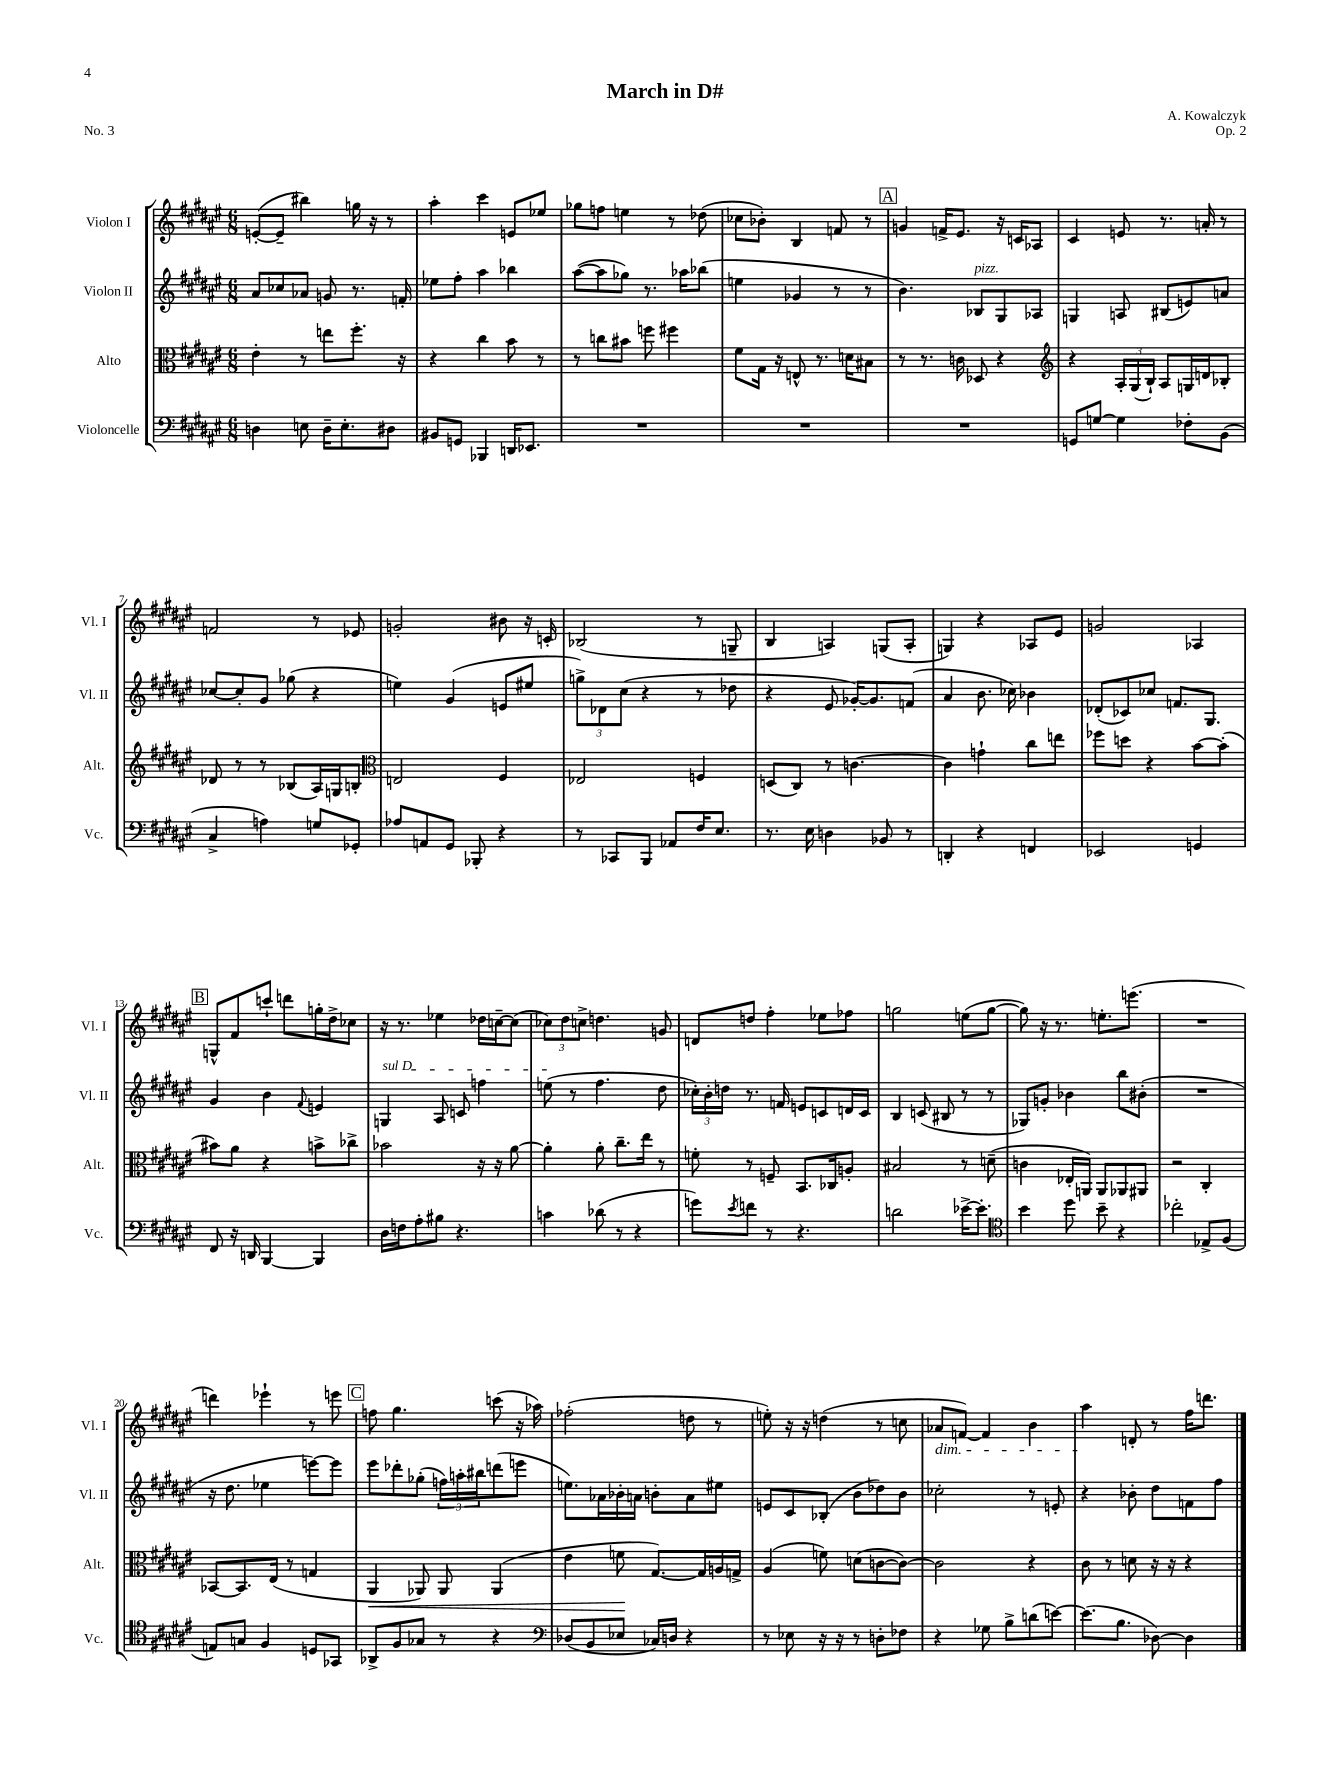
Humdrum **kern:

**kern	**kern	**kern	**kern
*staff4	*staff3	*staff2	*staff1
*clefF4	*clefC3	*clefG2	*clefG2
*k[f#c#g#d#a#e#]	*k[f#c#g#d#a#e#]	*k[f#c#g#d#a#e#]	*k[f#c#g#d#a#e#]
*M6/8	*M6/8	*M6/8	*M6/8
4D	4e#'	8a#	([8e'
.	.	8cc-	8e~]
8E	8r	8a-	4bb#)
16D~	8ee	8g	.
8.E'	.	.	.
.	8.ff#'	8.r	16gg
.	.	.	16r
8D#	.	.	8r
.	16r	16f'	.
=	=	=	=
8BB#	4r	8ee-	4aa#'
8GG	.	8ff#'	.
4BBB-	4cc#	4aa#	4ccc#
16DD	8b	4bb-	8e
8.EE-	.	.	.
.	8r	.	8ee-
=	=	=	=
2.r	8r	([8aa#	8gg-
.	8cc	8aa#]	8ff
.	8b#	8gg-)	4ee
.	8ff	8.r	.
.	4ff#	.	8r
.	.	16aa-	.
.	.	(8bb-	(8dd-
=	=	=	=
2.r	8f#	4ee	8cc-
.	16G#	.	8b-')
.	16r	.	.
.	8E^^	4g-	4B
.	8.r	.	.
.	.	8r	8f
.	16d	.	.
.	8B#	8r	8r
=	=	=	=
2.r	8r	4.b)	4g
.	8.r	.	.
.	.	.	16f^
.	16c	.	8.e#
.	8D-	8B-	.
.	4r	8G#	16r
.	.	.	16c
.	.	8A-	8A-
=	=	=	=
*	*clefG2	*	*
8GG	4r	4G	4c#
[8G	.	.	.
4G]	24A#'	8A	8e
.	(24G#	.	.
.	24B`)	.	.
.	8A#	(8B#	8.r
8F-'	16G	8e)	.
.	16d	.	16a'
(8BB	8B-'	8a	8r
=	=	=	=
4C#^	8d-	[8cc-	2f
.	8r	8cc-']	.
4A)	8r	8g#	.
.	(8B-	(8gg-	.
8G	16A#)	4r	8r
.	16G	.	.
8GG-'	8B'	.	8e-
=	=	=	=
*	*clefC3	*	*
8A-	2E	4ee)	2g'
8AA	.	.	.
8GG#	.	(4g#	.
8BBB-'	.	.	.
4r	4F#	8e	8b#
.	.	8ee#	16r
.	.	.	16c'
=	=	=	=
8r	2E-	12gg^)	(2B-
.	.	12d-	.
8CC-	.	.	.
.	.	(12cc#	.
8BBB	.	4r	.
8AA-	.	.	.
16F#	4F	8r	8r
8.E#	.	.	.
.	.	8dd-	8G~
=	=	=	=
8.r	(8D	4r	4B
.	8C#)	.	.
16E#	.	.	.
4D	8r	8e#	4A)
.	[4.c	[16g-')	.
.	.	8.g-]	.
8BB-	.	.	(8G
8r	.	(8f	8A'
=	=	=	=
4DD'	4c]	4a#	4G)
4r	4g`	8.b	4r
.	.	16cc-)	.
4FF	8cc#	4b-	8A-
.	8ee	.	8e#
=	=	=	=
2EE-	8ff-	(8d-'	2g
.	8dd	8c-)	.
.	4r	8cc-	.
.	.	8.f	.
4GG	[8b	.	4A-
.	.	8.G#	.
.	(8b']	.	.
=	=	=	=
8FF#	8b#)	4g#	8G^^
16r	8a#	.	8f#
16DD	.	.	.
[4BBB	4r	4b	8ccc`
.	.	.	8ddd
.	.	8qqf#	.
4BBB]	8b^	4e	16gg'
.	.	.	16dd#^
.	8cc-^	.	8cc-
=	=	=	=
16D#	2b-	4G	16r
16F	.	.	8.r
8A#'	.	.	.
8B#	.	8A#	4ee-
4.r	.	8c	.
.	16r	4ff	16dd-
.	16r	.	[16cc~
.	[8a#	.	(8cc]
=	=	=	=
4c	4a#']	(8ee	12cc-)
.	.	.	12dd#
.	.	8r	.
.	.	.	12cc^
(8d-	8a#'	4.ff#	4.dd
8r	8.cc#~	.	.
4r	.	.	.
.	16ee#	.	.
.	8r	8dd#	8g
=	=	=	=
8g)	8f'	24cc-')	8d
.	.	24b'	.
.	.	24dd	.
8qe#	.	.	.
8f	8r	8.r	8dd
8r	8F~	.	4ff#'
.	.	16f	.
4.r	8.BB	8e	.
.	.	8c	8ee-
.	16C-	.	.
.	8A'	16d	8ff-
.	.	16c	.
=	=	=	=
2d	2B#	4B	2gg
.	.	(8c	.
.	.	8B#	.
[16e-^	8r	8r	(8ee
8.e-']	.	.	.
.	(8d~	8r	[8gg
=	=	=	=
*clefC4	*	*	*
4b	4c	8G-)	8gg])
.	.	8g'	16r
.	.	.	8.r
8dd#	16E-'	4b-	.
.	16AA)	.	.
8b~	8AA	.	8.ee'
4r	8AA-	8bb	.
.	.	.	(8.eee
.	8AA#	(8b#'	.
=	=	=	=
2cc-'	2r	2.r	2.r
8E-^	4C#'	.	.
(8F#	.	.	.
=	=	=	=
8E)	[8BB-	16r	4ddd)
.	.	8.dd#	.
8G	8.BB-]	.	.
4F#	.	4ee-	4eee-`
.	(16E#	.	.
.	8r	.	.
8D	4G	[8eee)	8r
8GG-	.	8eee]	8eee
=	=	=	=
8AA-^	4AA#	8eee#	8ff
8F#	.	8ddd-'	4.gg#
8G-	8AA-)	(8gg-'	.
8r	8AA-	24ff)	.
.	.	24aa'	.
.	.	24bb#	.
4r	(4AA-	(8ddd	(8ccc
.	.	8eee	16r
.	.	.	16aa-)
=	=	=	=
*clefF4	*	*	*
(8D-	4e#	8.ee)	(2ff-'
8BB	.	.	.
.	.	16a-	.
8E-	8f	16b-'	.
.	.	16a	.
16C-)	[8.G#)	8b'	.
16D	.	.	.
4r	.	8a	8dd
.	16G#]	.	.
.	16A	8ee#	8r
.	16G^	.	.
=	=	=	=
8r	(4A#	8e	8ee')
8E-	.	8c#	16r
.	.	.	16r
16r	8f)	(8B-'	(4dd
16r	.	.	.
8r	(8d	8b	.
8D'	[8c	8dd-)	8r
8F-	8c_)	8b	8cc
=	=	=	=
4r	2c]	2cc-'	8a-
.	.	.	[8f)
8G-	.	.	4f]
8B^	.	.	.
(8d	4r	8r	4b
[8e)	.	8e'	.
=	=	=	=
(8.e]	8c#	4r	4aa#
.	8r	.	.
8.B	.	.	.
.	8d	8b-'	8d'
[8D-)	16r	8dd#	8r
.	16r	.	.
4D-]	4r	8f	16ff#
.	.	.	8.ddd
.	.	8ff#	.
==	==	==	==
*-	*-	*-	*-
